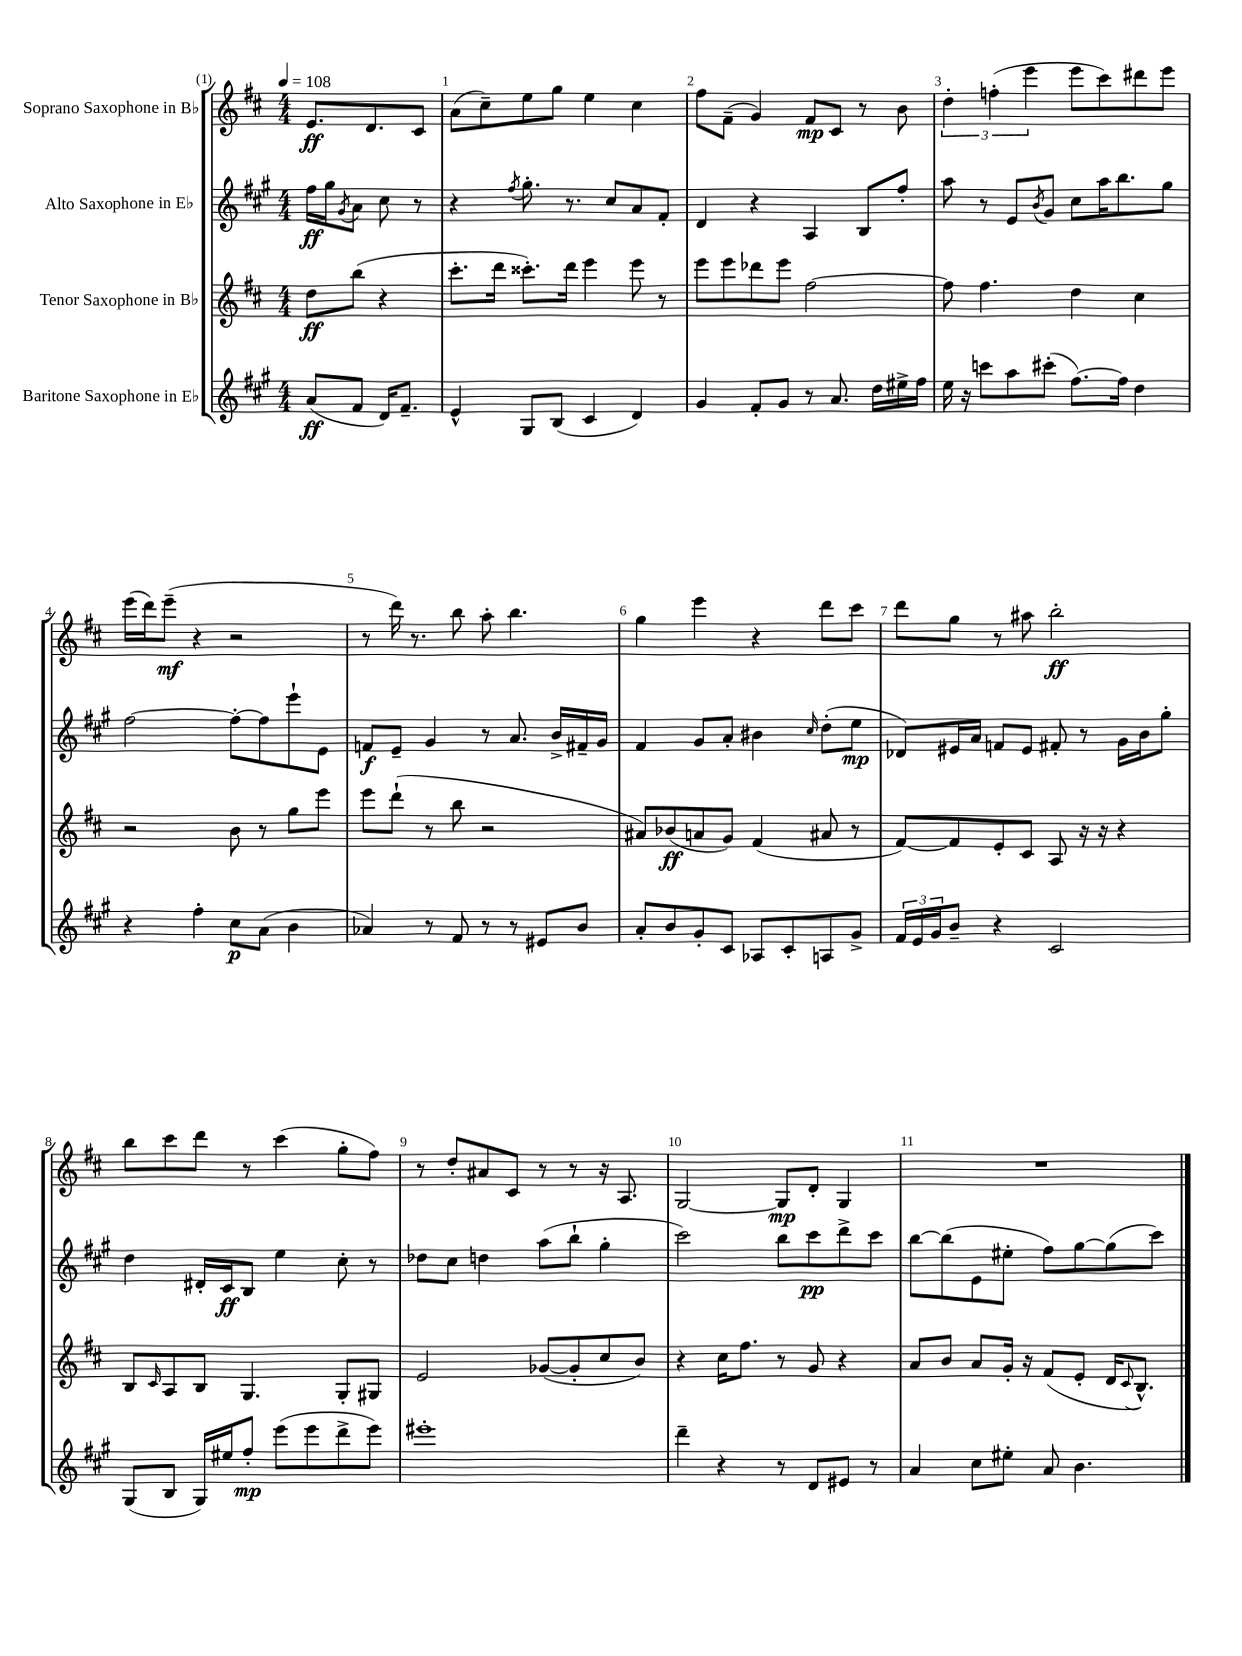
<<
\new StaffGroup <<
\new Staff = "s0" \with { instrumentName = "Soprano Saxophone in Bb" } {
    \clef treble \key d \major \numericTimeSignature \time 4/4 \partial 2 \tempo 4 = 108
    e'8.\ff d'8. cis'8 |
    a'8( cis''8--) e''8 g''8 e''4 cis''4 |
    fis''8 fis'8--( g'4) fis'8\mp cis'8 r8 b'8 |
    \tuplet 3/2 { d''4-. f''4-.( e'''4 } e'''8 cis'''8) dis'''8 e'''8 |
    e'''16( d'''16) e'''8--\mf( r4 r2 |
    r8 d'''16) r8. b''8 a''8-. b''4. |
    g''4 e'''4 r4 d'''8 cis'''8 |
    d'''8 g''8 r8 ais''8 b''2-.\ff |
    b''8 cis'''8 d'''8 r8 cis'''4( g''8-. fis''8) |
    r8 d''8-. ais'8 cis'8 r8 r8 r16 a8. |
    g2~ g8\mp d'8-. g4 |
    R1 \bar "|." |
}
\new Staff = "s1" \with { instrumentName = "Alto Saxophone in Eb" } {
    \clef treble \key a \major \numericTimeSignature \time 4/4 \partial 2
    fis''16\ff gis''16 \acciaccatura { gis'8 } a'8 cis''8 r8 |
    r4 \acciaccatura { fis''8 } gis''8.-. r8. cis''8 a'8 fis'8-. |
    d'4 r4 a4 b8 fis''8-. |
    a''8 r8 e'8 \acciaccatura { b'8 } gis'8 cis''8 a''16 b''8. gis''8 |
    fis''2~ fis''8~-. fis''8 e'''8-! e'8 |
    f'8\f e'8-- gis'4 r8 a'8. b'16-> fis'16-- gis'16 |
    fis'4 gis'8 a'8-. bis'4 \grace { cis''16 } d''8-.( e''8\mp |
    des'8) eis'16 a'16 f'8 eis'8 fis'8-. r8 gis'16 b'16 gis''8-. |
    d''4 dis'16-. cis'16\ff b8 e''4 cis''8-. r8 |
    des''8 cis''8 d''4 a''8( b''8-! gis''4-. |
    cis'''2) b''8 cis'''8\pp d'''8-> cis'''8 |
    b''8~ b''8( e'8 eis''8-. fis''8) gis''8~ gis''8( cis'''8) \bar "|." |
}
\new Staff = "s2" \with { instrumentName = "Tenor Saxophone in Bb" } {
    \clef treble \key d \major \numericTimeSignature \time 4/4 \partial 2
    d''8\ff b''8( r4 |
    cis'''8.-. d'''16 cisis'''8.-.) d'''16 e'''4 e'''8 r8 |
    e'''8 e'''8 des'''8 e'''8 fis''2~ |
    fis''8 fis''4. d''4 cis''4 |
    r2 b'8 r8 g''8 e'''8 |
    e'''8 d'''8-!( r8 b''8 r2 |
    ais'8) bes'8\ff( a'8 g'8) fis'4( ais'8 r8 |
    fis'8~) fis'8 e'8-. cis'8 a8 r16 r16 r4 |
    b8 \grace { cis'16 } a8 b8 g4. g8-. gis8 |
    e'2 ges'8~( ges'8-. cis''8 b'8) |
    r4 cis''16 fis''8. r8 g'8 r4 |
    a'8 b'8 a'8 g'16-. r16 fis'8( e'8-. d'16 \appoggiatura { cis'8 } b8.-^) \bar "|." |
}
\new Staff = "s3" \with { instrumentName = "Baritone Saxophone in Eb" } {
    \clef treble \key a \major \numericTimeSignature \time 4/4 \partial 2
    a'8\ff( fis'8 d'16) fis'8.-- |
    e'4-^ gis8 b8( cis'4 d'4) |
    gis'4 fis'8-. gis'8 r8 a'8. d''16 eis''16-> fis''16 |
    e''16 r16 c'''8 a''8 cis'''8-.( fis''8.~) fis''16 d''4 |
    r4 fis''4-. cis''8\p a'8( b'4 |
    aes'4) r8 fis'8 r8 r8 eis'8 b'8 |
    a'8-. b'8 gis'8-. cis'8 aes8 cis'8-. a8 gis'8-> |
    \tuplet 3/2 { fis'16 e'16 gis'16 } b'8-- r4 cis'2 |
    gis8( b8 gis16) eis''16 fis''8-.\mp e'''8( e'''8 d'''8-> e'''8) |
    eis'''1-. |
    d'''4-- r4 r8 d'8 eis'8 r8 |
    a'4 cis''8 eis''8-. a'8 b'4. \bar "|." |
}
>>
>>
\layout { \context { \Score \override BarNumber.break-visibility = ##(#f #t #t) barNumberVisibility = #all-bar-numbers-visible } }
